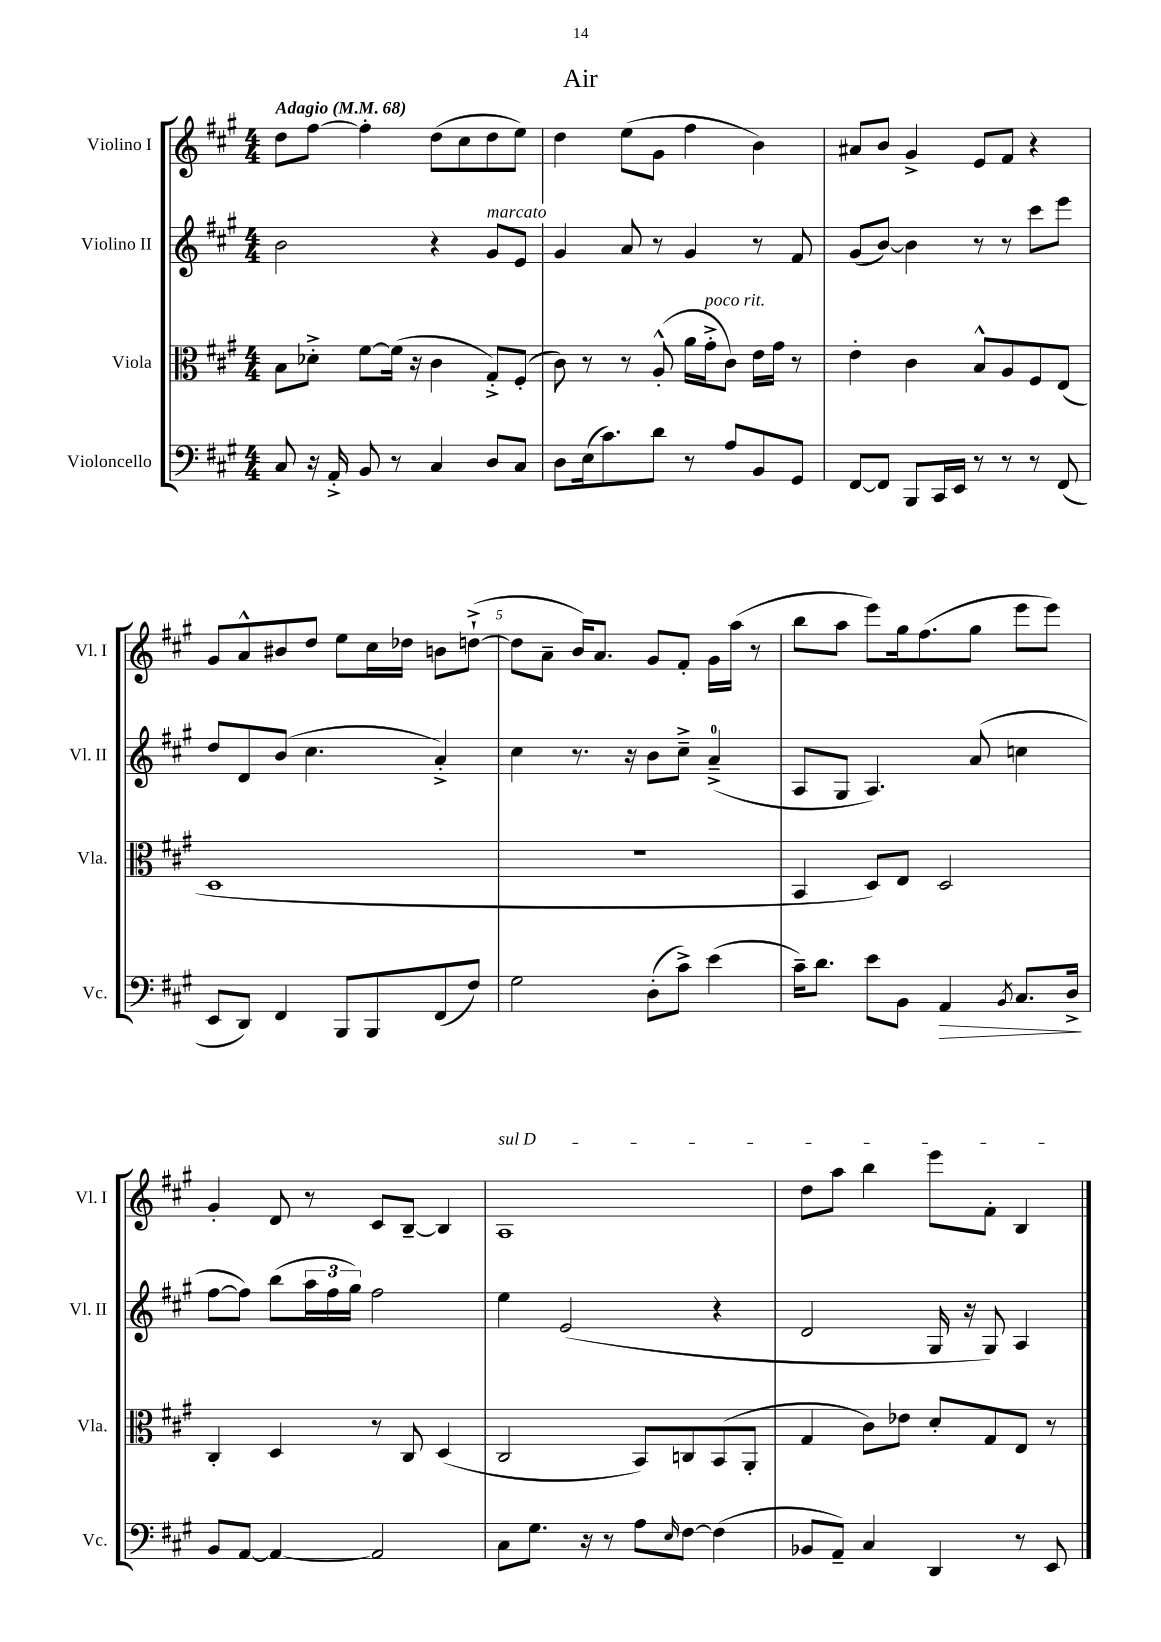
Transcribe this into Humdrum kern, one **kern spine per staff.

**kern	**dynam	**kern	**kern	**kern
*part4	*part4	*part3	*part2	*part1
*staff4	*staff4	*staff3	*staff2	*staff1
*I"Violoncello	*	*I"Viola	*I"Violino II	*I"Violino I
*I'Vc.	*	*I'Vla.	*I'Vl. II	*I'Vl. I
*clefF4	*	*clefC3	*clefG2	*clefG2
*k[f#c#g#]	*	*k[f#c#g#]	*k[f#c#g#]	*k[f#c#g#]
*M4/4	*	*M4/4	*M4/4	*M4/4
*MM68	*	*MM68	*MM68	*MM68
=1	=1	=1	=1	=1
!	!	!	!	!LO:TX:a:B:t=Adagio
8C#/	.	8B\L	2b\	8dd\L
16r	.	8d-X'^\J	.	[8ff#\J
16AA'^/	.	.	.	.
8BB/	.	[8f#\L	.	4ff#'\]
8r	.	(16f#\Jk]	.	.
.	.	16r	.	.
4C#/	.	4c#\	4r	(8dd\L
.	.	.	.	8cc#\
!	!	!	!LO:TX:a:i:t=marcato	!
8D/L	.	8G#'^/L)	8g#/L	8dd\
8C#/J	.	(8F#'/J	8e/J	8ee\J)
=2	=2	=2	=2	=2
8D\L	.	8c#\)	4g#/	4dd\
(16E\k	.	8r	.	.
8.c#\)	.	.	.	.
.	.	8r	8a/	(8ee\L
8d\J	.	(8A'^^/	8r	8g#\J
8r	.	16a\LL	4g#/	4ff#\
!	!	!LO:TX:a:i:t=poco rit.	!	!
.	.	16g#'^\J	.	.
8A/L	.	8c#\J)	.	.
8BB/	.	16e\LL	8r	4b\)
.	.	16g#\JJ	.	.
8GG#/J	.	8r	8f#/	.
=3	=3	=3	=3	=3
[8FF#/L	.	4e'\	(8g#/L	8a#X/L
8FF#/J]	.	.	[8b/J)	8b/J
8BBB/L	.	4c#\	4b\]	4g#^/
16CC#/L	.	.	.	.
16EE/JJ	.	.	.	.
8r	.	8B^^/L	8r	8e/L
8r	.	8A/	8r	8f#/J
8r	.	8F#/	8ccc#\L	4r
(8FF#/	.	(8E/J	8eee\J	.
!!LO:LB:g=z
=4	=4	=4	=4	=4
8EE/L	.	1D	8dd/L	8g#/L
8DD/J)	.	.	8d/	8a^^/
4FF#/	.	.	(8b/J	8b#X/
.	.	.	4.cc#\	8dd/J
8BBB/L	.	.	.	8ee\L
8BBB/	.	.	.	16cc#\L
.	.	.	.	16dd-X\JJ
(8FF#/	.	.	4a'^/)	8bn\L
8F#/J)	.	.	.	([8ddn`^\J
=5	=5	=5	=5	=5
2G#\	.	1r	4cc#\	8dd\L]
.	.	.	.	8a~\J
.	.	.	8.r	16b/KL)
.	.	.	.	8.a/J
.	.	.	16r	.
(8D'\L	.	.	8b\L	8g#/L
8c#^\J)	.	.	8cc#~^\J	8f#'/J
(4e\	.	.	(4a~^/	16g#\LL
.	.	.	.	(16aa\JJ
.	.	.	.	8r
=6	=6	=6	=6	=6
16c#~\KL)	.	4BB/	8A/L	8bb\L
8.d\J	.	.	.	.
.	.	.	8G#/J	8aa\J
8e\L	.	8D/L)	4.A/)	8eee\L)
8BB\J	.	8E/J	.	16gg#\k
.	.	.	.	(8.ff#\
!	!LO:HP:b	!	!	!
4AA/	>	2D/	.	.
.	.	.	(8a/	8gg#\J
8qBB/	.	.	.	.
8.C#/L	.	.	4ccn\	8eee\L
.	.	.	.	8eee\J)
16D^/Jk	.	.	.	.
.	]	.	.	.
!!LO:LB:g=z
=7	=7	=7	=7	=7
8BB/L	.	4C#'/	[8ff#\L	4g#'/
[8AA/J	.	.	8ff#\J])	.
4AA/_	.	4D/	(8bb\L	8d/
.	.	.	24aa\L	8r
.	.	.	24ff#\	.
.	.	.	24gg#\JJ)	.
2AA/]	.	8r	2ff#\	8c#/L
.	.	8C#/	.	[8B~/J
.	.	(4D/	.	4B/]
=8	=8	=8	=8	=8
!	!	!	!	!LO:TX:a:i:t=sul D
8C#\L	.	2C#/	4ee\	1A
8.G#\J	.	.	.	.
.	.	.	(2e/	.
16r	.	.	.	.
8r	.	.	.	.
8A\L	.	8BB/L)	.	.
16qqE/	.	.	.	.
[8F#\J	.	8Cn/	.	.
(4F#\]	.	(8BB/	4r	.
.	.	8AA'/J	.	.
=9	=9	=9	=9	=9
8BB-X/L	.	4G#/	2d/	8dd\L
8AA~/J)	.	.	.	8aa\J
4C#/	.	8c#\L)	.	4bb\
.	.	8e-X\J	.	.
4DD/	.	8d'/L	16G#/	8eee\L
.	.	.	16r	.
.	.	8G#/	8G#/)	8f#'\J
8r	.	8E/J	4A/	4B/
8EE/	.	8r	.	.
==	==	==	==	==
*-	*-	*-	*-	*-
